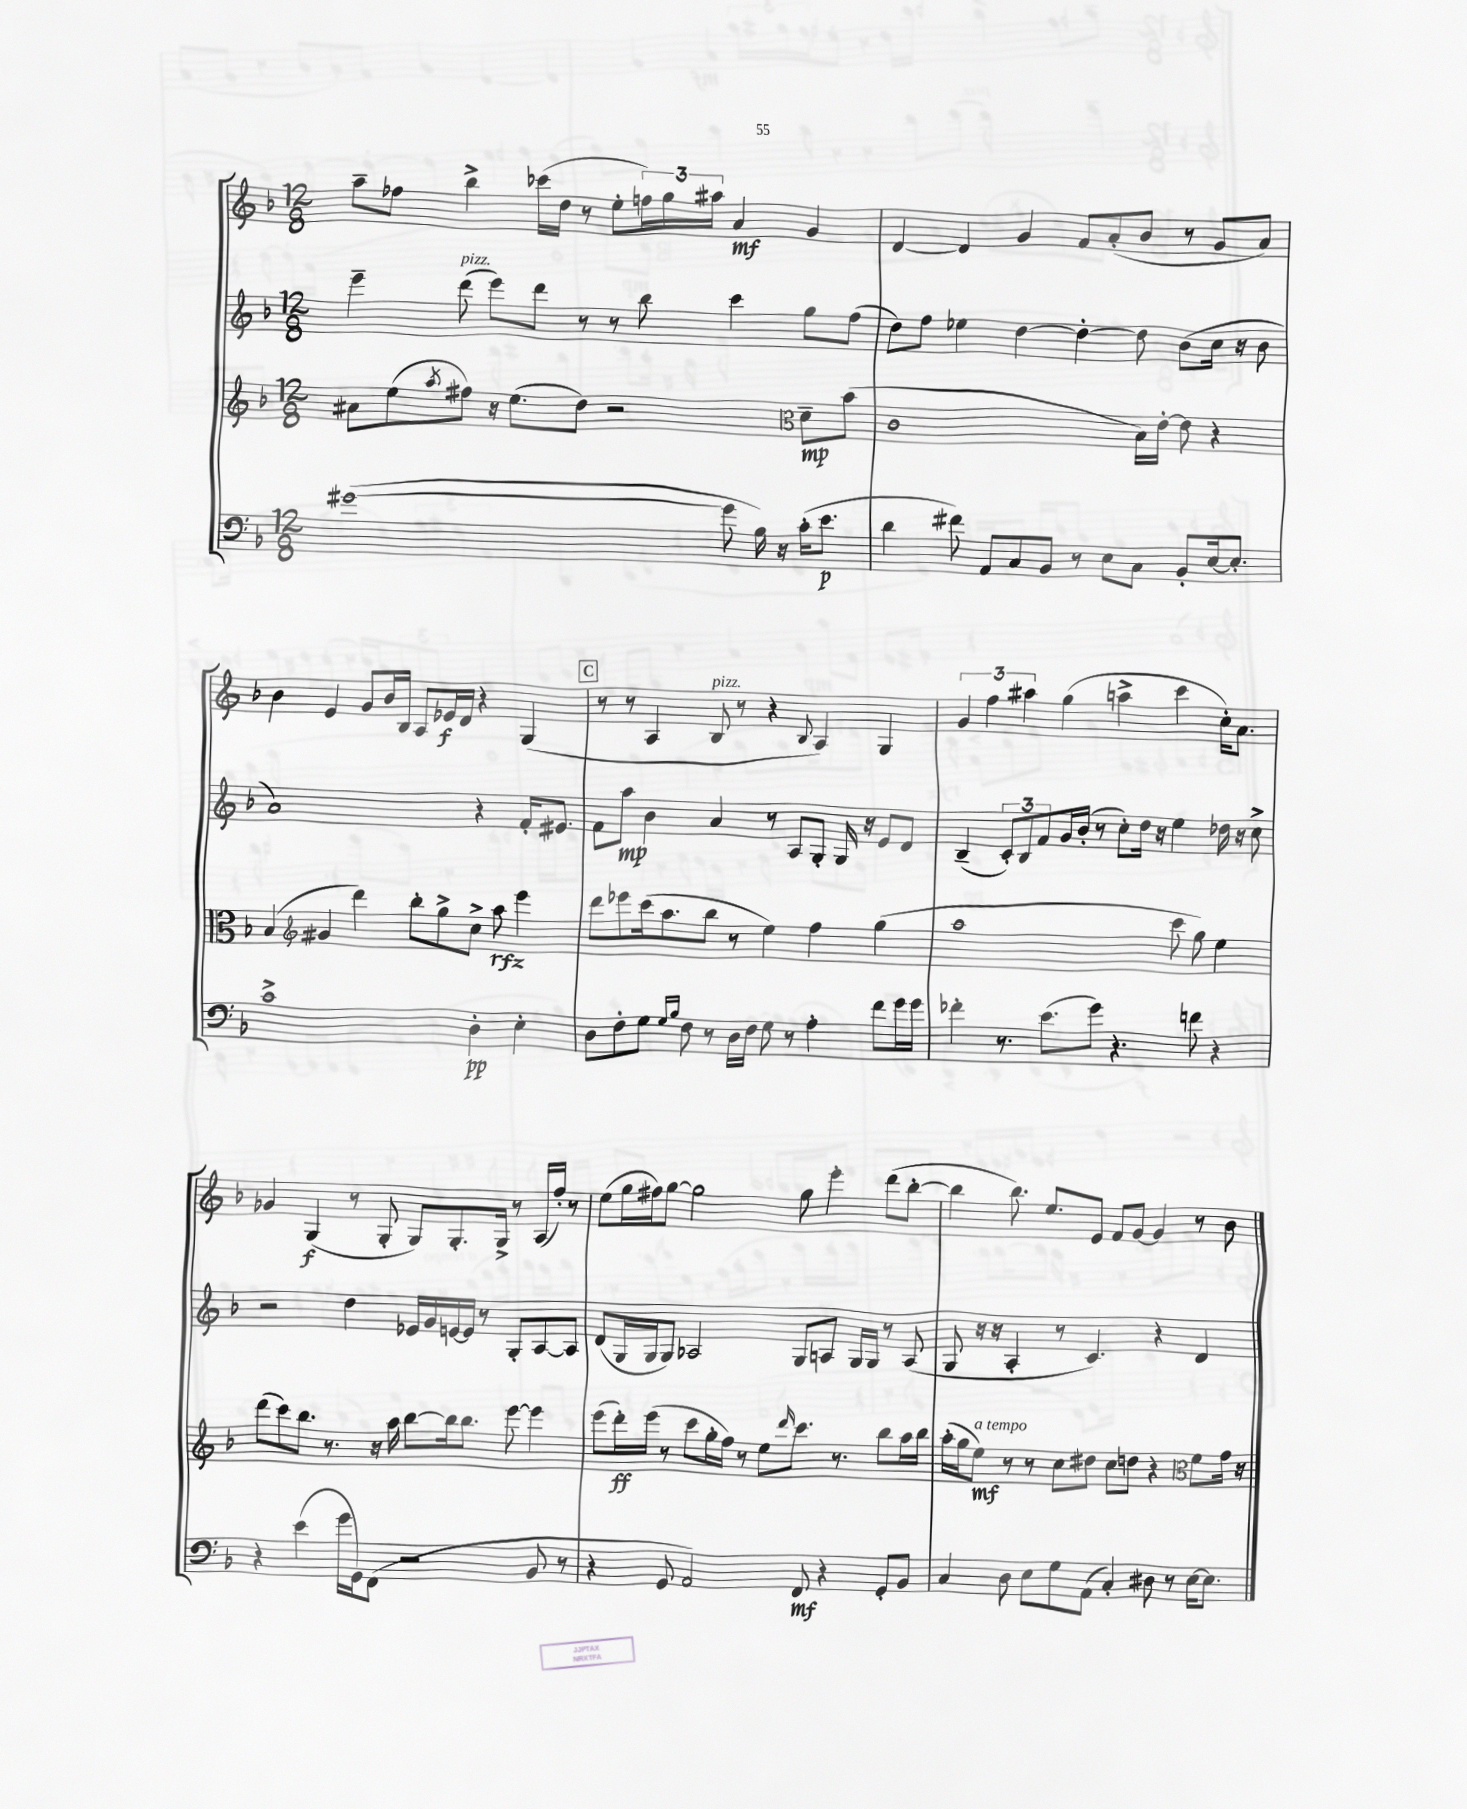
<<
\new StaffGroup <<
\new Staff = "s0" {
    \clef treble \key f \major \numericTimeSignature \time 12/8
    a''8-- fes''8 bes''4-> ces'''16( d''16 r8 e''8-. \tuplet 3/2 { f''16) g''16 ais''16 } a'4\mf g'4 |
    d'4~ d'4 g'4 f'8 a'8-.( bes'8 r8 g'8 a'8) |
    bes'4 e'4 g'8 bes'16 bes16 a8 ees'16\f d'16 r4 g4( |
    \mark \markup { \box "C" } r8 r8 a4 bes8^\markup { \italic "pizz." } r8 r4 \appoggiatura { bes8 } a4) g4 |
    \tuplet 3/2 { g'4 f''4 ais''4 } g''4( a''4-> c'''4 c''16-.) a'8. |
    ges'4 g4\f( r8 g8-. g8) g8.-. g16-> r8 a16( f''16-.) r8 |
    e''8( g''16 fis''16) g''8~ g''2 g''8 e'''4-. d'''8( bes''8~-. |
    bes''4 bes''8.) e''8. e'8 f'8 g'8~ g'4 r8 bes'8 \bar "|." |
}
\new Staff = "s1" {
    \clef treble \key f \major \numericTimeSignature \time 12/8
    e'''4-- d'''8^\markup { \italic "pizz." }( e'''8) d'''8 r8 r8 bes''8 c'''4 g''8 f''8( |
    d''8) f''8 ees''4 d''4~ d''4~-. d''8 bes'8( c''16 r16 bes'8 |
    a'1) r4 f'16-. eis'8. |
    \mark \markup { \box "C" } f'8 a''8\mp bes'4 a'4 r8 a8 g8-. g16 r16 e'8 d'8 |
    bes4--( \tuplet 3/2 { c'8-.) bes8 f'8 } g'16 bes'16-.( r8 c''8-.) d''16 r16 e''4 des''16 r16 c''8-> |
    r2 d''4 ees'16 g'16 e'16~ e'16 r8 g8-. a8~ a8 |
    d'8( g16 g16 g8) aes2 g8 a8 g16 g16 r8 a8( |
    g8 r16 r16 a4-. r8 c'4.) r4 d'4 \bar "|." |
}
\new Staff = "s2" {
    \clef treble \key f \major \numericTimeSignature \time 12/8
    ais'8 e''8( \acciaccatura { a''8 } fis''8) r16 e''8.( d''8) r2 \clef alto d'8--\mp bes'8( |
    c'1 bes16) e'16~-. e'8 r4 |
    bes4( \clef treble gis'4 d'''4) bes''8-. g''8-> c''8-> a''8\rfz e'''4 |
    \mark \markup { \box "C" } d'''8 ees'''8 c'''16( a''8. bes''8 r8 e''4) f''4 g''4( |
    a''1 c'''8 g''8) e''4 |
    d'''8( c'''8) bes''8. r8. r16 a''16 bes''8~ bes''16 bes''8. e'''8~ e'''4 |
    e'''8( d'''16-.\ff) e'''16( r8 c'''8 g''16-. f''16) r8 e''8 \grace { d'''16 } c'''8. r8. bes''8 a''16 bes''16 |
    a''16-.( g''16 e''8\mf^\markup { \italic "a tempo" }) r8 r8 c''8 dis''8 c''8 d''8 r4 \clef alto f'8 g'16 r16 \bar "|." |
}
\new Staff = "s3" {
    \clef bass \key f \major \numericTimeSignature \time 12/8
    gis'1~( gis'8 bes16) r16 c'16-.( e'8.\p |
    d'4 fis'8) a,8 c8 bes,8 r8 e8 c8 bes,8-. e16~ e8.-. |
    c'1-> d4-.\pp e4-. |
    \mark \markup { \box "C" } d8 f8-. g8 \grace { g16 bes16 } f8 r8 d16 f16 g8 r8 a4-. f'8 g'16 g'16 |
    fes'4-. r8. e'8.( g'8) r4. f'8 r4 |
    r4 e'4( g'16 g,16) f,8( r2 bes,8 r8 |
    r4 g,8 a,2) f,8\mf r4 g,8-. bes,8 |
    c4 d8 e8 g8 a,8( c4-.) dis8 r8 e16~ e8. \bar "|." |
}
>>
>>
\layout { \context { \Score \remove "Bar_number_engraver" } }
